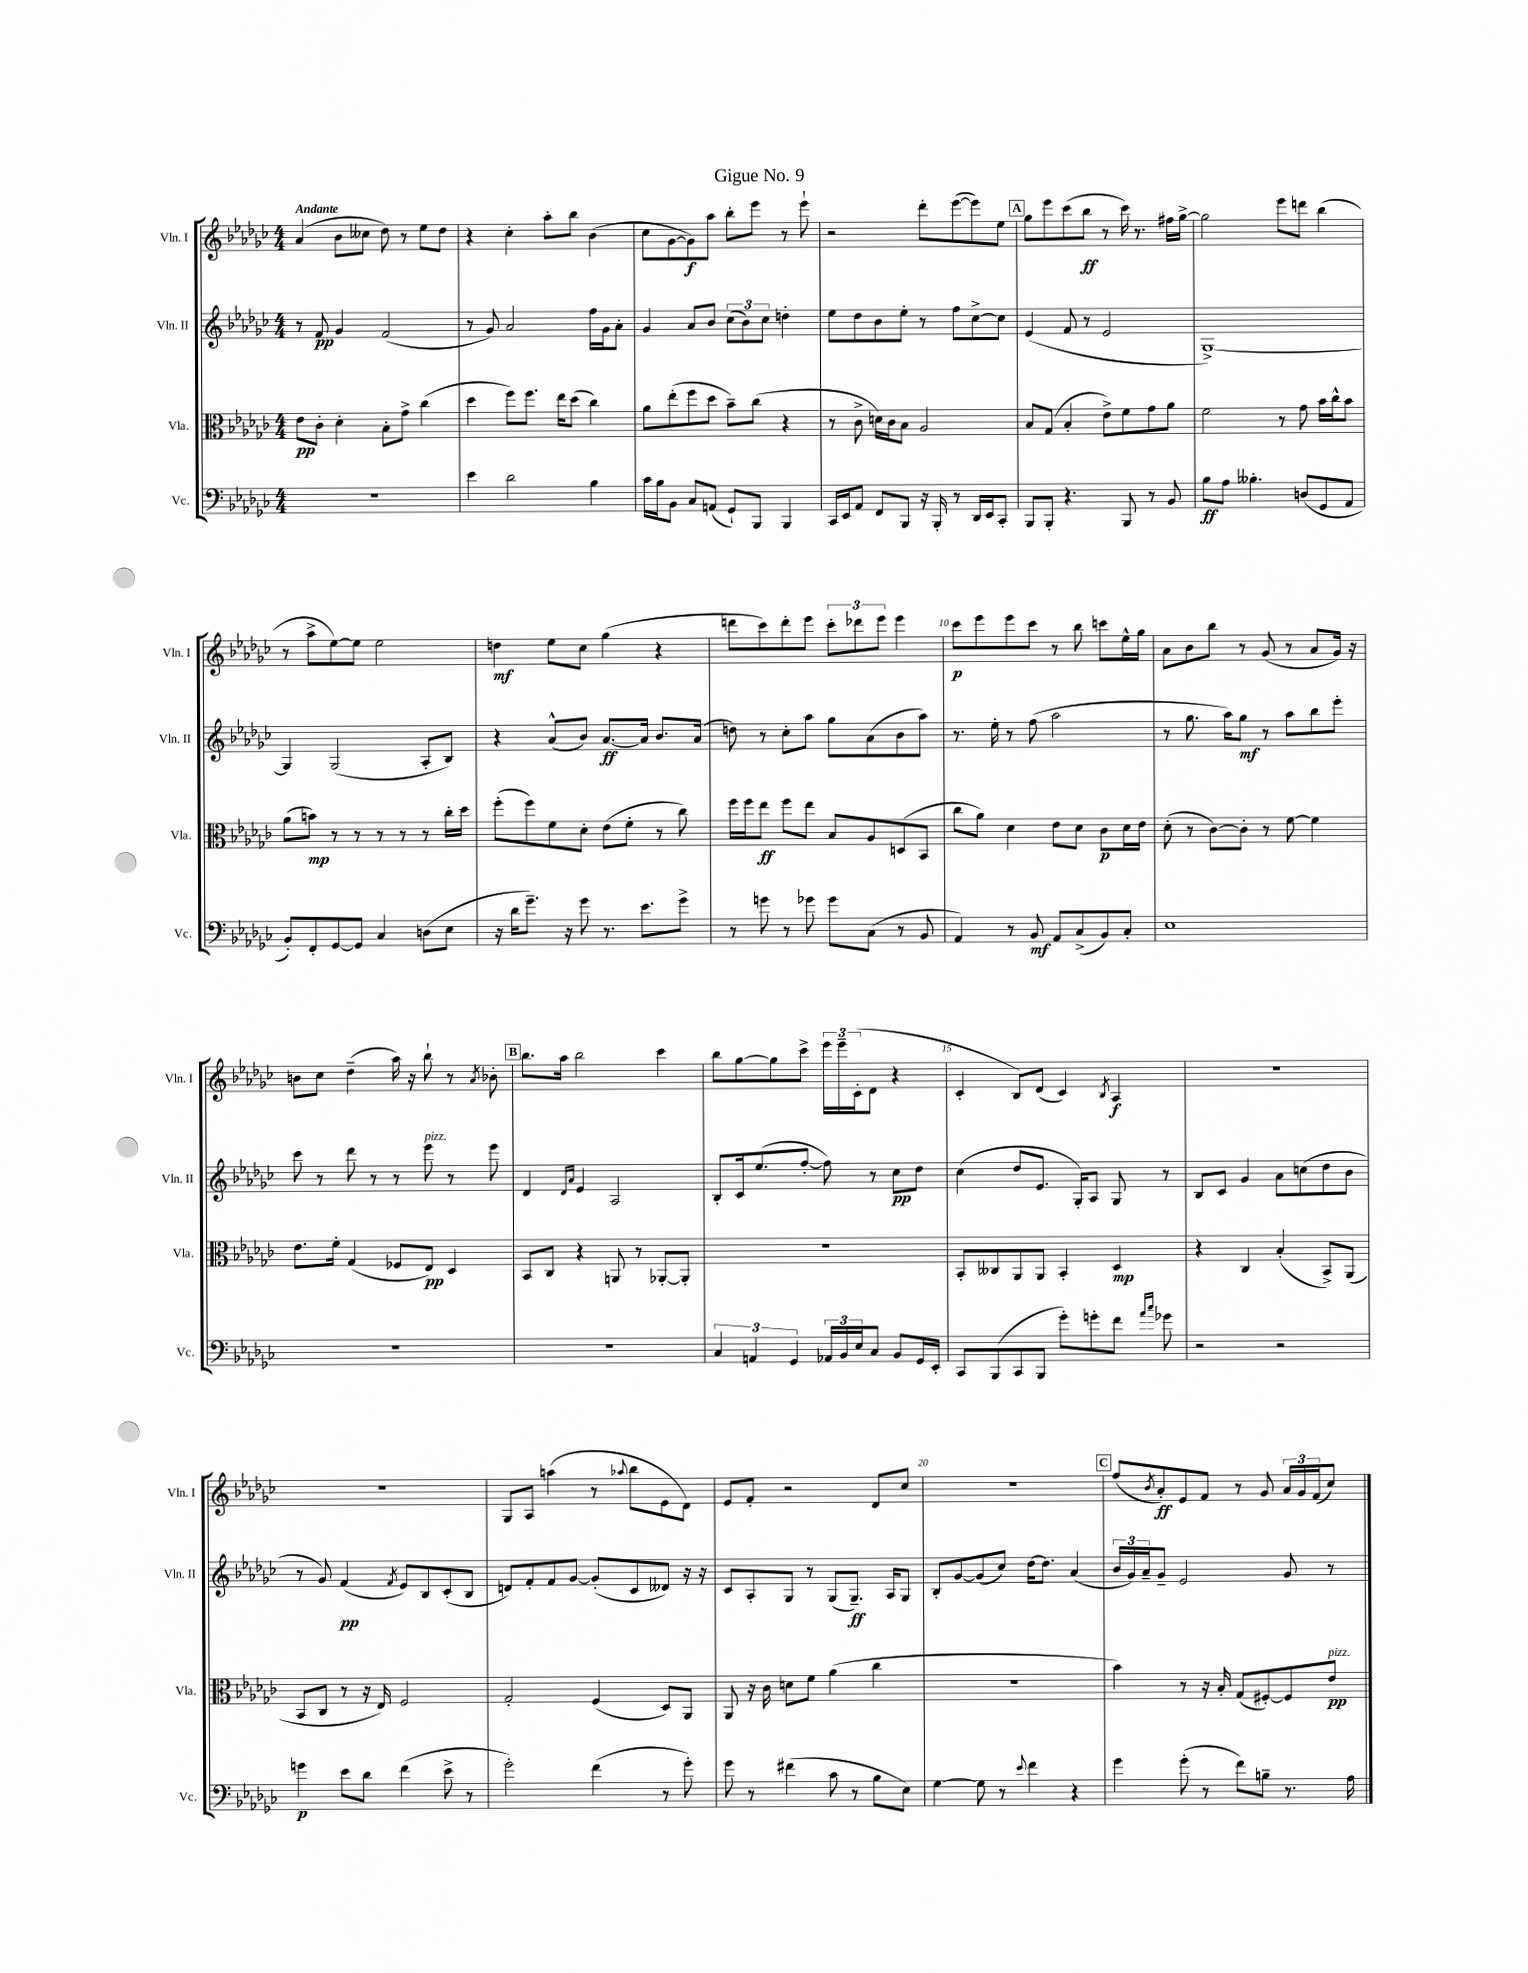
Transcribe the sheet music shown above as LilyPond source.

\header { title = "Gigue No. 9" }
<<
\new StaffGroup <<
\new Staff = "s0" \with { instrumentName = "Vln. I" shortInstrumentName = "Vln. I" } {
    \clef treble \key ges \major \numericTimeSignature \time 4/4 \tempo "Andante"
    aes'4( bes'8 ceses''8 des''8) r8 ees''8 des''8 |
    r4 ces''4-. aes''8-. bes''8 bes'4( |
    ces''8 ges'8~ ges'8\f) aes''8 bes''8-. ees'''8 r8 ees'''8-! |
    r2 des'''8-. ees'''8~( ees'''8) ees''8 |
    \mark \markup { \box "A" } ges''8 ees'''8 ces'''8( bes''8\ff r8 ces'''16) r8. fis''16 ges''16~-> |
    ges''2 ees'''8 d'''8 bes''4( |
    r8 aes''8-> ees''8~) ees''8 ees''2 |
    d''4\mf ees''8 ces''8 ges''4( r4 |
    d'''8 ces'''8) d'''8-. ees'''8 \tuplet 3/2 { ces'''8-. des'''8 ees'''8 } ees'''4 |
    ces'''8\p ees'''8 ees'''8 ces'''8 r8 bes''8 c'''8 ees''16-^ ges''16 |
    aes'8 bes'8 bes''8 r8 ges'8( r8 aes'8 ges'16) r16 |
    b'8 ces''8 des''4--( aes''16) r16 bes''8-! r8 \acciaccatura { aes'8 } bes'8-. |
    \mark \markup { \box "B" } bes''8. aes''16 bes''2 ces'''4 |
    bes''8 ges''8~ ges''8 ces'''8-> \tuplet 3/2 { ees'''16 ees'''16-- ces'16-.( } des'8 r4 |
    ces'4-. bes8) des'8( ces'4) \acciaccatura { bes8 } aes4\f |
    r1 |
    R1 |
    ges8 aes8 a''4( r8 \appoggiatura { aes''8 } bes''8 ees'8 des'8) |
    ees'8 f'8-. r2 des'8 ces''8 |
    R1 |
    \mark \markup { \box "C" } f''8( \acciaccatura { bes'8 } aes'8-.\ff) ees'8 f'8 r8 ges'8 \tuplet 3/2 { aes'16 ges'16 f'16( } ces''8) \bar "|." |
}
\new Staff = "s1" \with { instrumentName = "Vln. II" shortInstrumentName = "Vln. II" } {
    \clef treble \key ges \major \numericTimeSignature \time 4/4
    r8 f'8\pp ges'4 f'2( |
    r8 ges'8) aes'2 f''16 ges'16 aes'8-. |
    ges'4 aes'8 bes'8 \tuplet 3/2 { ces''8( bes'8) ces''8 } d''4-. |
    ees''8 des''8 bes'8 ees''8-. r8 f''8 ces''8~-> ces''8 |
    \mark \markup { \box "A" } ees'4( f'8 r8 ees'2 |
    ges1~->) |
    ges4 ges2( aes8-. bes8) |
    r4 aes'8-^( bes'8) aes'8.~\ff aes'16 bes'8. aes'16( |
    d''8) r8 ces''8-. aes''8 ges''8 aes'8( bes'8 aes''8) |
    r8. ees''16-. r8 f''8( aes''2 |
    r8 ges''8. aes''16) ges''8\mf r8 aes''8 bes''8 ees'''8-. |
    ces'''8 r8 des'''8 r8 r8 ees'''8^\markup { \italic "pizz." } r8 ees'''8 |
    \mark \markup { \box "B" } des'4 \grace { des'16 aes'16 } ees'4 aes2 |
    bes8-. ces'16 ees''8.( f''8~-. f''8) r8 ces''8\pp des''8 |
    ces''4( des''8 ees'8. ges16-.) aes8 ges8 r8 |
    bes8 ces'8 ges'4 aes'8 c''8( des''8 bes'8 |
    r8 ges'8) f'4\pp( \acciaccatura { f'8 } ees'8) bes8 ces'8-.( bes8 |
    d'8) f'8-. f'8 ges'8~ ges'8-.( ces'8 deses'8) r16 r16 |
    ces'8 aes8-. ges8 r8 ges8( ges8.--\ff) aes16 ges8 |
    bes8-. ges'8~ ges'8( ces''8) des''16~ des''8. aes'4( |
    \mark \markup { \box "C" } \tuplet 3/2 { bes'16 ges'16) aes'16-- } ges'8-- ees'2 ges'8 r8 \bar "|." |
}
\new Staff = "s2" \with { instrumentName = "Vla." shortInstrumentName = "Vla." } {
    \clef alto \key ges \major \numericTimeSignature \time 4/4
    ees'8\pp ces'8-. des'4-. bes8-. ges'8-> ces''4( |
    des''4 f''8) f''8. ees''16 des''8( ces''4) |
    aes'8 ees''8-.( f''8 des''8 bes'8--) ces''8( r4 |
    r8 ces'8-> d'16) ces'16 bes8 aes2 |
    \mark \markup { \box "A" } bes8 ges8( bes4-. ees'8->) f'8 ges'8 aes'8 |
    f'2 r8 ges'8 bes'16 ces''16-^ bes'8 |
    aes'8( b'8\mp) r8 r8 r8 r8 r8 ces''16-. des''16 |
    f''8-.( f''8) f'8 des'8-. ees'8( f'8-. r8 ces''8) |
    f''16 f''16 ees''8\ff f''8 ees''8 bes8 aes8 d8( bes,8 |
    ces''8 aes'8) des'4 ees'8 des'8 ces'8\p des'16 ees'16 |
    des'8-.( r8 ces'8~) ces'8-. r8 f'8~ f'4 |
    ees'8. f'16-. ges4( fes8 ees8\pp) des4 |
    \mark \markup { \box "B" } bes,8 ces8 r4 a,8 r8 aes,8~-. aes,8-. |
    R1 |
    bes,8-. ceses8 aes,8 aes,8 bes,4-. des4\mp |
    r4 ces4 bes4-.( bes,8->) aes,8( |
    bes,8 ces8 r8 r16 ees16) f2 |
    ges2-. f4( des8) aes,8 |
    aes,8 r16 ces'16 d'8 f'8 aes'4( ces''4 |
    R1 |
    \mark \markup { \box "C" } bes'4) r8 r16 bes16-. ges8( fis8~-.) fis8 ees'8\pp^\markup { \italic "pizz." } \bar "|." |
}
\new Staff = "s3" \with { instrumentName = "Vc." shortInstrumentName = "Vc." } {
    \clef bass \key ges \major \numericTimeSignature \time 4/4
    r1 |
    ees'4 des'2 bes4 |
    ces'16 bes16 bes,8 ces8 a,8( ges,8-!) bes,,8 bes,,4 |
    ces,16 ees,16 aes,8 f,8 bes,,8 r16 bes,,16-. r8 des,16 ees,16 ces,8-. |
    \mark \markup { \box "A" } bes,,8 bes,,8-. r4. bes,,8 r8 bes,8 |
    bes8\ff aes8 beses4.-. d8( ges,8 aes,8 |
    bes,8-.) f,8-. ges,8~ ges,8 ces4 d8( ees8 |
    r16 des'16 ges'8.--) r16 ges'8 r8. ees'8. ges'8-> |
    r8 g'8 r8 ges'8 ges'8 ces8( r8 bes,8 |
    aes,4) r8 bes,8\mf aes,8 ces8->( bes,8) ces8-. |
    ees1 |
    R1 |
    \mark \markup { \box "B" } R1 |
    \tuplet 3/2 { ces4 a,4 ges,4 } \tuplet 3/2 { aes,16 bes,16 ees16 } ces8 bes,8 ges,16 ees,16-. |
    ces,8 bes,,8( ces,8 bes,,8 ges'8-.) g'8-. f'8 \grace { aes'16 ces''16 } ges'8 |
    r2 r2 |
    g'4\p ees'8 des'8 f'4( ees'8-> r8 |
    ges'2-.) f'4( r8 ges'8-.) |
    ges'8 r8 fis'4( ces'8 r8 bes8 ees8) |
    ges4~ ges8 r8 \appoggiatura { ees'8 } f'4 r4 |
    \mark \markup { \box "C" } ges'4 ges'8-.( r8 f'8) b8-- r8. aes16 \bar "|." |
}
>>
>>
\layout { \context { \Score \override BarNumber.break-visibility = ##(#f #t #t) barNumberVisibility = #(every-nth-bar-number-visible 5) } }
